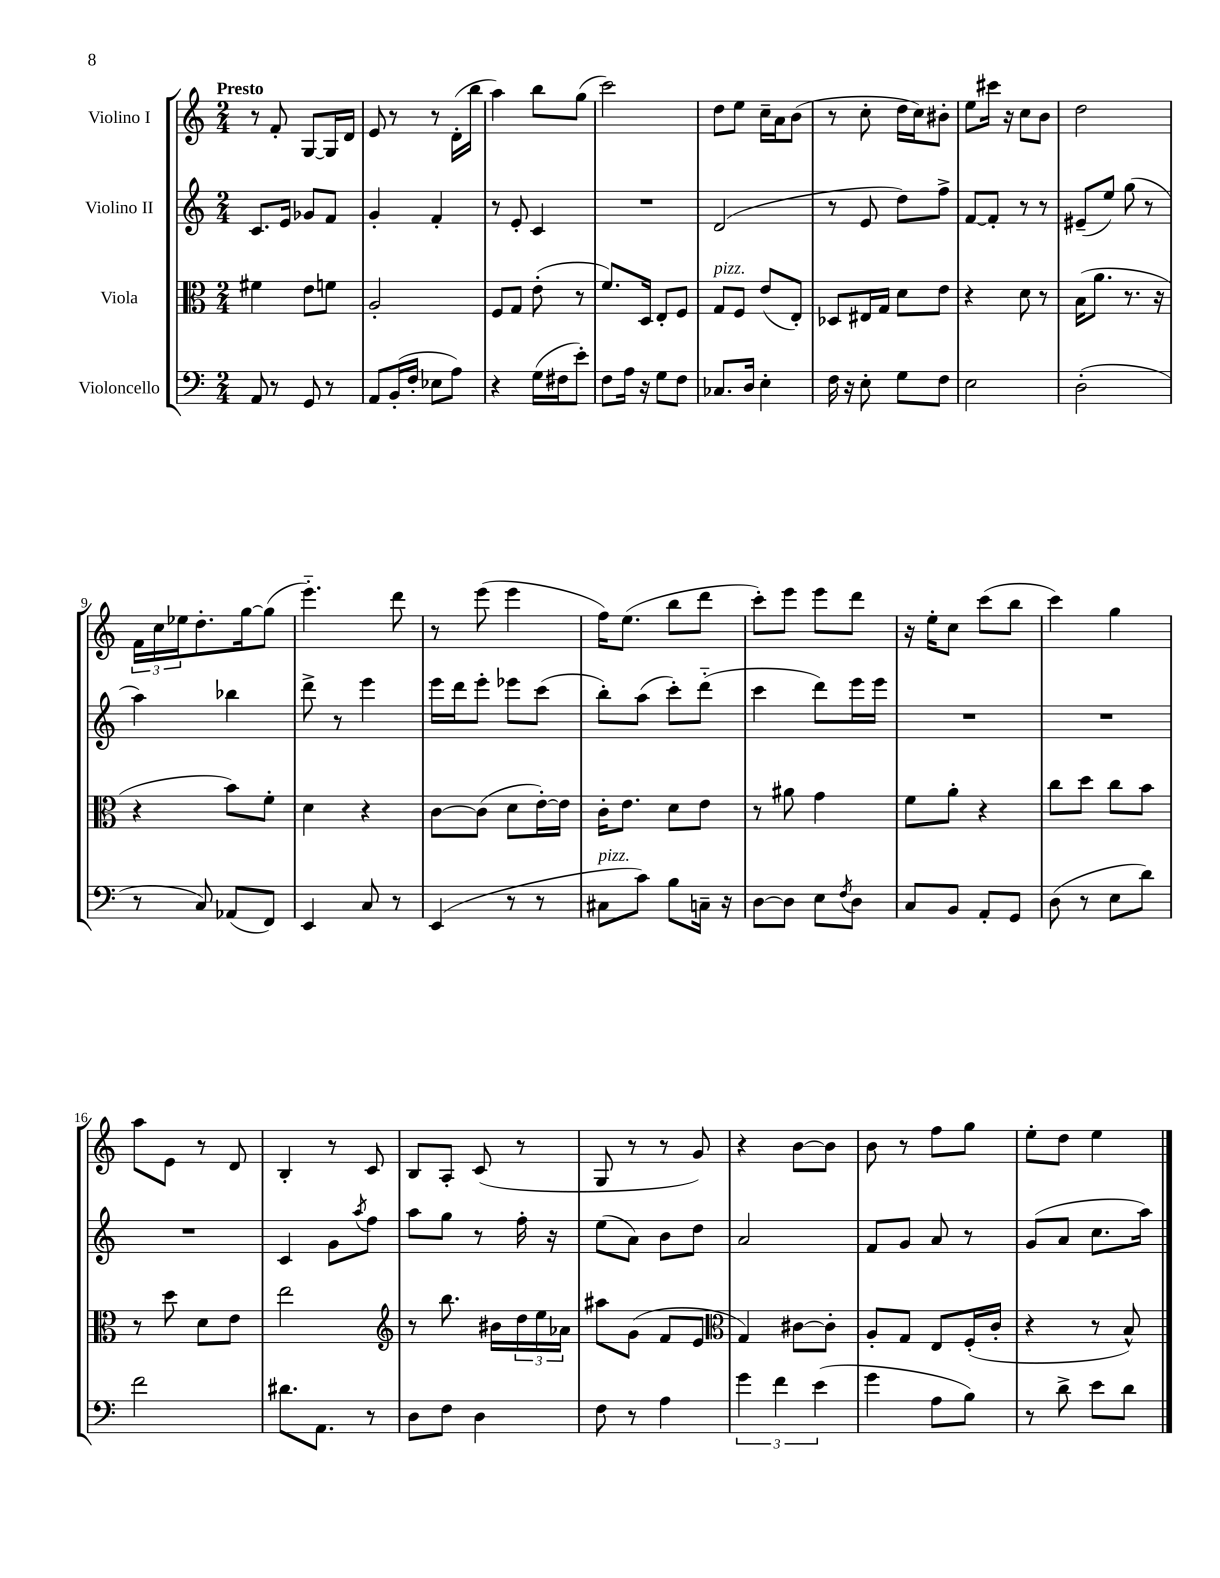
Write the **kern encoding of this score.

**kern	**kern	**kern	**kern
*part4	*part3	*part2	*part1
*staff4	*staff3	*staff2	*staff1
*I"Violoncello	*I"Viola	*I"Violino II	*I"Violino I
*clefF4	*clefC3	*clefG2	*clefG2
*k[]	*k[]	*k[]	*k[]
*M2/4	*M2/4	*M2/4	*M2/4
=1	=1	=1	=1
!	!	!	!LO:TX:a:B:t=Presto
8AA/	4f#X\	8.c/L	8r
8r	.	.	8f'/
.	.	16e/Jk	.
8GG/	8e\L	8g-X/L	[8G/L
8r	8fn\J	8f/J	16G/L]
.	.	.	16d/JJ
=2	=2	=2	=2
8AA/L	2A'/	4g'/	8e/
(16BB'/L	.	.	8r
16F'/JJ	.	.	.
8E-X\L	.	4f'/	8r
8A\J)	.	.	(16d'\LL
.	.	.	16bb\JJ
=3	=3	=3	=3
4r	8F/L	8r	4aa\)
.	8G/J	8e'/	.
(16G\LL	(8e'\	4c/	8bb\L
16F#X\J	.	.	.
8e'\J)	8r	.	(8gg\J
=4	=4	=4	=4
8F\L	8.f/L)	2r	2ccc\)
16A\Jk	.	.	.
16r	16D/Jk	.	.
8G\L	8E'/L	.	.
8F\J	8F/J	.	.
=5	=5	=5	=5
!	!LO:TX:a:i:t=pizz.	!	!
8.C-X/L	8G/L	(2d/	8dd\L
.	8F/J	.	8ee\J
16D/Jk	.	.	.
4E'\	(8e/L	.	16cc~\LL
.	.	.	16a\J
.	8E'/J)	.	(8b\J
=6	=6	=6	=6
16F\	8D-X/L	8r	8r
16r	.	.	.
8E'\	16E#X/L	8e/	8cc'\
.	16G/JJ	.	.
8G\L	8d\L	8dd\L)	16dd\LL
.	.	.	16cc\J)
8F\J	8e\J	8ff^\J	8b#X'\J
=7	=7	=7	=7
2E\	4r	[8f/L	8ee\L
.	.	8f'/J]	16ccc#X\Jk
.	.	.	16r
.	8d\	8r	8cc\L
.	8r	8r	8b\J
=8	=8	=8	=8
(2D'\	(16B\KL	(8e#X~/L	2dd\
.	8.a\J	.	.
.	.	8ee/J)	.
.	8.r	(8gg\	.
.	.	8r	.
.	16r	.	.
!!LO:LB:g=z
=9	=9	=9	=9
8r	4r	4aa\)	24f\LL
.	.	.	24cc\
.	.	.	24ee-X\J
8C/)	.	.	8.dd'\
(8AA-X/L	8b\L)	4bb-X\	.
.	.	.	[16gg\k
8FF/J)	8f'\J	.	(8gg\J]
=10	=10	=10	=10
4EE/	4d\	8ddd^\	4.eee\)
.	.	8r	.
8C/	4r	4eee\	.
8r	.	.	8ddd\
=11	=11	=11	=11
(4EE/	[8c\L	16eee\LL	8r
.	.	16ddd\J	.
.	(8c\J]	8eee'\J	(8eee\
8r	8d\L	8eee-X\L	4eee\
8r	[16e'\L)	(8ccc\J	.
.	16e\JJ]	.	.
=12	=12	=12	=12
!LO:TX:a:i:t=pizz.	!	!	!
8C#X\L	16c'\KL	8bb'\L)	16ff\KL)
.	8.e\J	.	(8.ee\J
8c\J)	.	(8aa\J	.
8B\L	8d\L	8ccc'\L)	8bb\L
16Cn~\Jk	8e\J	(8ddd\J	8ddd\J
16r	.	.	.
=13	=13	=13	=13
[8D\L	8r	4ccc\	8ccc'\L)
8D\J]	8a#X\	.	8eee\J
8E\L	4g\	8ddd\L)	8eee\L
8qF/	.	.	.
8D\J	.	16eee\L	8ddd\J
.	.	16eee\JJ	.
=14	=14	=14	=14
8C/L	8f\L	2r	16r
.	.	.	16ee'\KL
8BB/J	8a'\J	.	8cc\J
8AA'/L	4r	.	(8ccc\L
8GG/J	.	.	8bb\J
=15	=15	=15	=15
(8D\	8cc\L	2r	4ccc\)
8r	8dd\J	.	.
8E\L	8cc\L	.	4gg\
8d\J)	8b\J	.	.
!!LO:LB:g=z
=16	=16	=16	=16
2f\	8r	2r	8aa\L
.	8dd\	.	8e\J
.	8d\L	.	8r
.	8e\J	.	8d/
=17	=17	=17	=17
8.d#X\L	2ee\	4c/	4B'/
8.AA\J	.	.	.
.	.	8g\L	8r
.	.	8qaa/	.
8r	.	8ff\J	8c/
=18	=18	=18	=18
*	*clefG2	*	*
8D\L	8r	8aa\L	8B/L
8F\J	8.bb\	8gg\J	8A'/J
4D\	.	8r	(8c/
.	16b#X\LL	.	.
.	24dd\	16ff'\	8r
.	24ee\	.	.
.	.	16r	.
.	24a-X\JJ	.	.
=19	=19	=19	=19
8F\	8aa#X\L	(8ee\L	8G/
8r	(8g\J	8a\J)	8r
4A\	8f/L	8b\L	8r
.	8e/J	8dd\J	8g/)
=20	=20	=20	=20
*	*clefC3	*	*
6g\	4G/)	2a/	4r
6f\	.	.	.
.	[8c#X\L	.	[8b\L
(6e\	.	.	.
.	8c#'\J]	.	8b\J]
=21	=21	=21	=21
4g\	8A'/L	8f/L	8b\
.	8G/J	8g/J	8r
8A\L	8E/L	8a/	8ff\L
8B\J)	(16F'/L	8r	8gg\J
.	16c'/JJ	.	.
=22	=22	=22	=22
8r	4r	(8g/L	8ee'\L
8d^\	.	8a/J	8dd\J
8e\L	8r	8.cc\L	4ee\
8d\J	8B^^/)	.	.
.	.	16aa\Jk)	.
==	==	==	==
*-	*-	*-	*-
